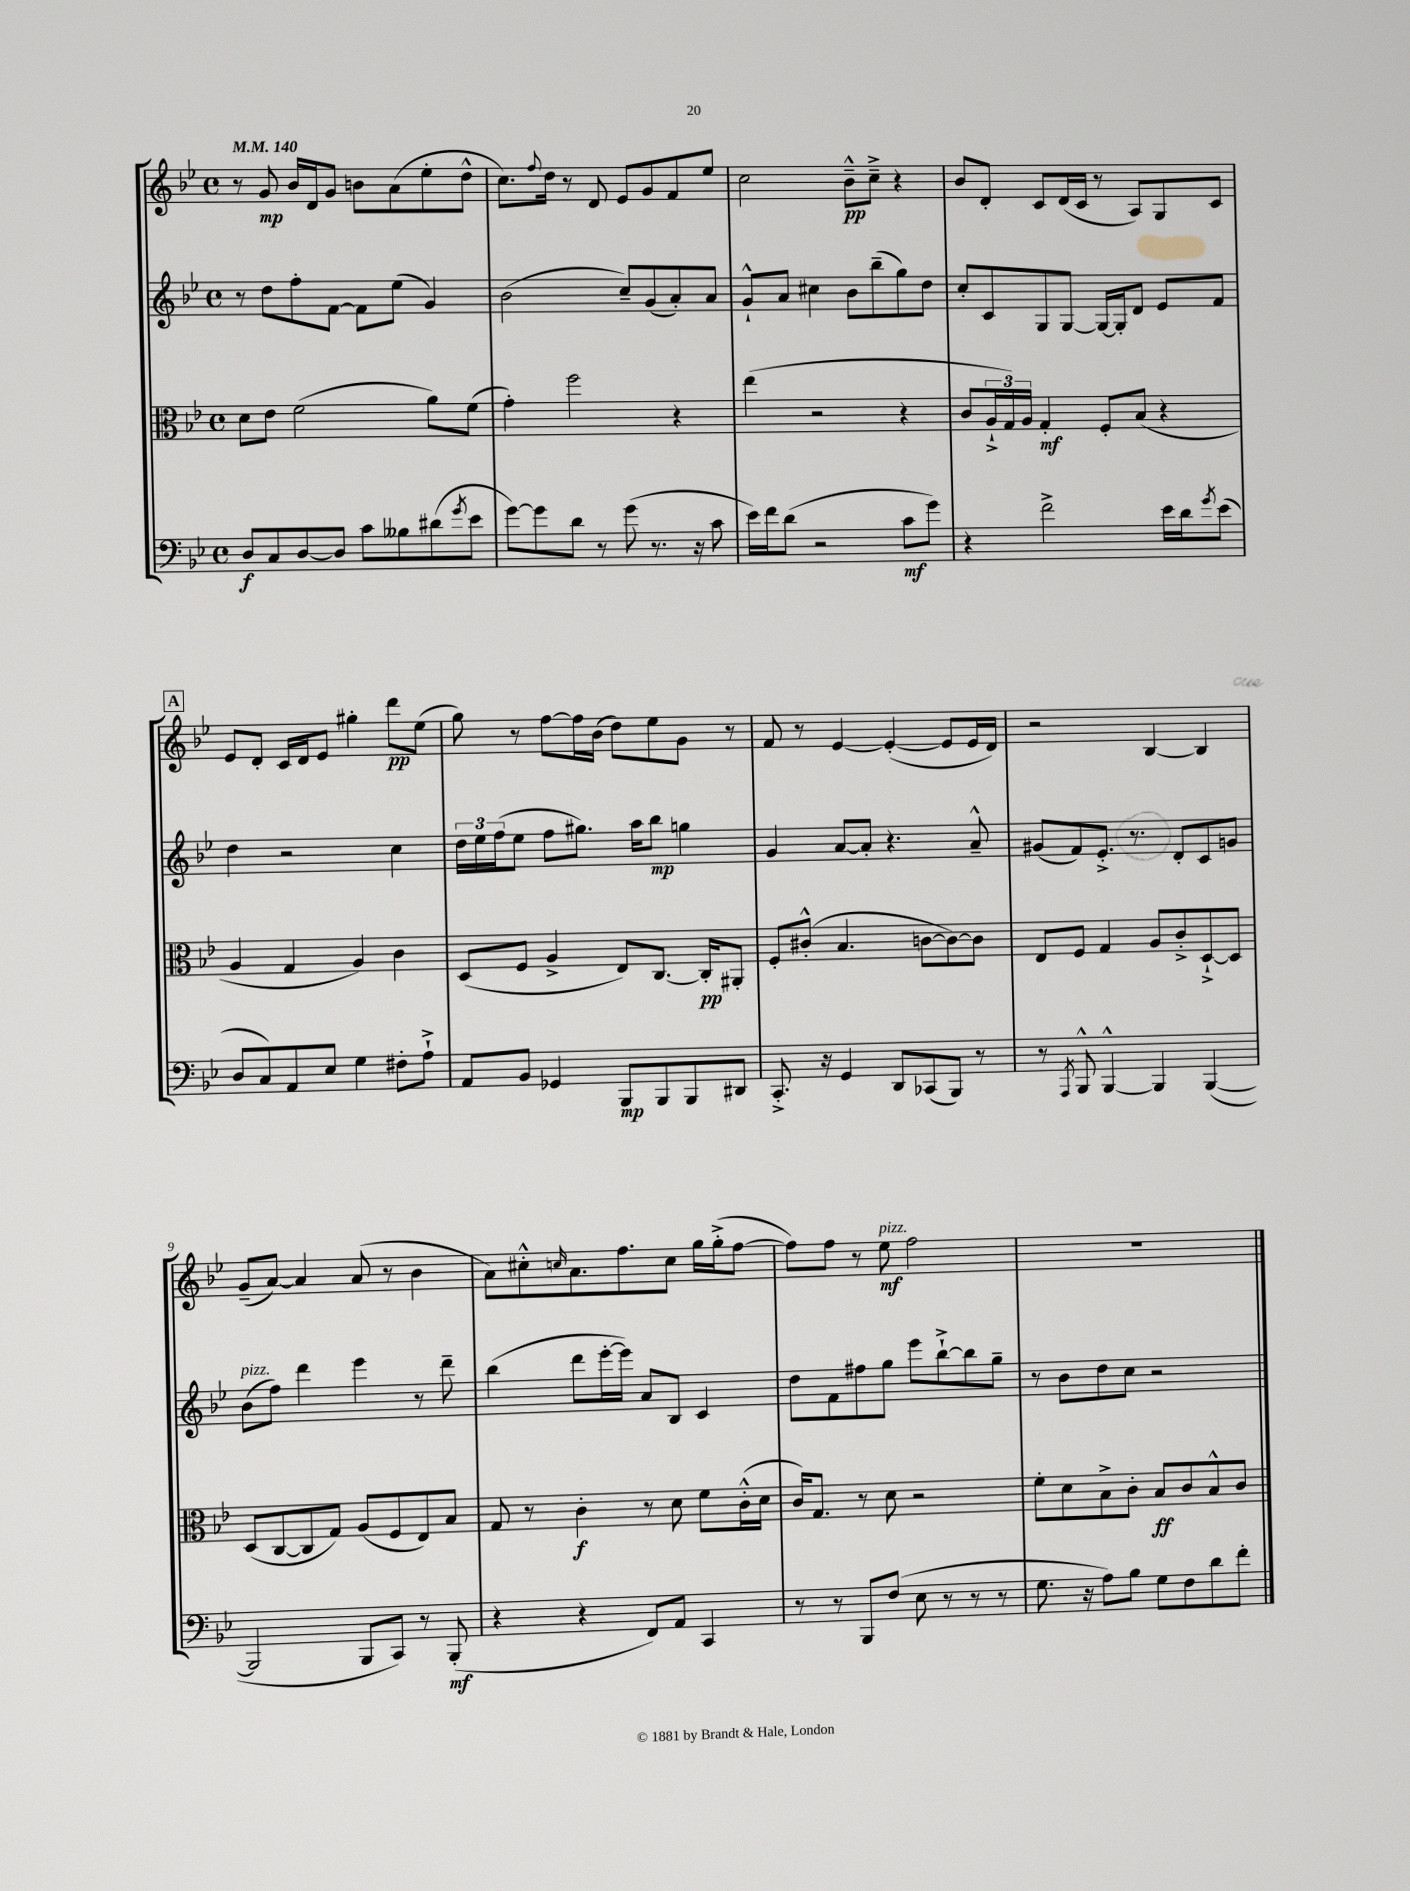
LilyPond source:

<<
\new StaffGroup <<
\new Staff = "s0" {
    \clef treble \key bes \major \defaultTimeSignature \time 4/4 \tempo 4 = 140
    r8 g'8\mp bes'16 d'16 g'8 b'8 a'8( ees''8-. d''8-^ |
    c''8.) \appoggiatura { f''8 } d''16 r8 d'8 ees'8 g'8 f'8 ees''8 |
    c''2 bes'8---^\pp c''8---> r4 |
    bes'8 d'8-. c'8 d'16( c'16 r8 a8) g8 c'8 |
    \mark \markup { \box "A" } ees'8 d'8-. c'16 d'16 ees'8 gis''4-. d'''8\pp ees''8( |
    g''8) r8 f''8~ f''16 bes'16( d''8) ees''8 g'8 r8 |
    f'8 r8 ees'4~ ees'4~-.( ees'8 ees'16 d'16) |
    r2 bes4~ bes4 |
    g'8--( a'8~) a'4 a'8( r8 bes'4 |
    a'8) cis''8-.-^ \grace { c''16 } a'8. f''8. c''8 g''16 g''16-.->( f''8~ |
    f''8) f''8 r8 ees''8\mf^\markup { \italic "pizz." } f''2 |
    R1 \bar "|." |
}
\new Staff = "s1" {
    \clef treble \key bes \major \defaultTimeSignature \time 4/4
    r8 d''8 f''8-. f'8~ f'8 ees''8( g'4) |
    bes'2( c''8--) g'8( a'8-.) a'8 |
    g'8-!-^ a'8 cis''4 bes'8 bes''8--( g''8) d''8 |
    c''8-. c'8 g8 g8~ g16~ g16-. d'8 ees'8 f'8 |
    \mark \markup { \box "A" } d''4 r2 c''4 |
    \tuplet 3/2 { d''16 ees''16 f''16( } ees''8 f''8 gis''8.) a''16 bes''8\mp g''4 |
    g'4 a'8~ a'8-. r4. a'8---^ |
    gis'8( f'8) ees'8.-.-> r8. d'8-. c'8 g'8 |
    bes'8^\markup { \italic "pizz." }( f''8) d'''4 ees'''4 r8 d'''8-- |
    bes''4( d'''8 ees'''16~-. ees'''16) a'8 bes8 c'4 |
    d''8 f'8 fis''8 g''8 ees'''8 bes''8~-!-> bes''8 g''8-- |
    r8 bes'8 d''8 c''8 r2 \bar "|." |
}
\new Staff = "s2" {
    \clef alto \key bes \major \defaultTimeSignature \time 4/4
    d'8 ees'8 f'2( a'8) f'8( |
    g'4-.) f''2 r4 |
    ees''4( r2 r4 |
    c'8 \tuplet 3/2 { a16-!-> g16) a16 } g4-.\mf f8-. bes8( r4 |
    \mark \markup { \box "A" } a4 g4 a4) c'4 |
    d8( f8 a4-> ees8) c8.~ c16-.\pp ais,8-. |
    f8-. cis'8-.-^( bes4. c'8~ c'8~) c'8 |
    ees8 f8 g4 a8 c'8-.-> d8~-!-> d8 |
    d8( c8~ c8 g8) a8( f8 ees8) bes8 |
    g8 r8 c'4-.\f r8 d'8 f'8 c'16-.-^( d'16 |
    c'16) g8. r8 d'8 r2 |
    f'8-. d'8 bes8-> c'8-. bes8\ff c'8 bes8-^ c'8 \bar "|." |
}
\new Staff = "s3" {
    \clef bass \key bes \major \defaultTimeSignature \time 4/4
    d8\f c8 d8~ d8 c'8 beses8 dis'8( \acciaccatura { g'8 } ees'8 |
    g'8~) g'8 d'8 r8 g'8( r8. r16 c'8 |
    ees'16) f'16 d'8( r2 c'8\mf g'8) |
    r4 f'2-> ees'16 d'16 \acciaccatura { g'8 } ees'8( |
    \mark \markup { \box "A" } d8 c8) a,8 ees8 g4 fis8-. a8-!-> |
    a,8 bes,8 ges,4 bes,,8\mp bes,,8 bes,,8 dis,8 |
    c,8.-.-> r16 g,4 d,8 ces,8( bes,,8) r8 |
    r8 \acciaccatura { a,,8 } bes,,8-^ bes,,4~-^ bes,,4 bes,,4~( |
    bes,,2 bes,,8 c,8) r8 bes,,8-.\mf( |
    r4 r4 f,8) a,8 c,4 |
    r8 r8 bes,,8 f8( ees8 r8 r8 r8 |
    g8. r16 a8) bes8 g8 f8 d'8 f'8-. \bar "|." |
}
>>
>>
